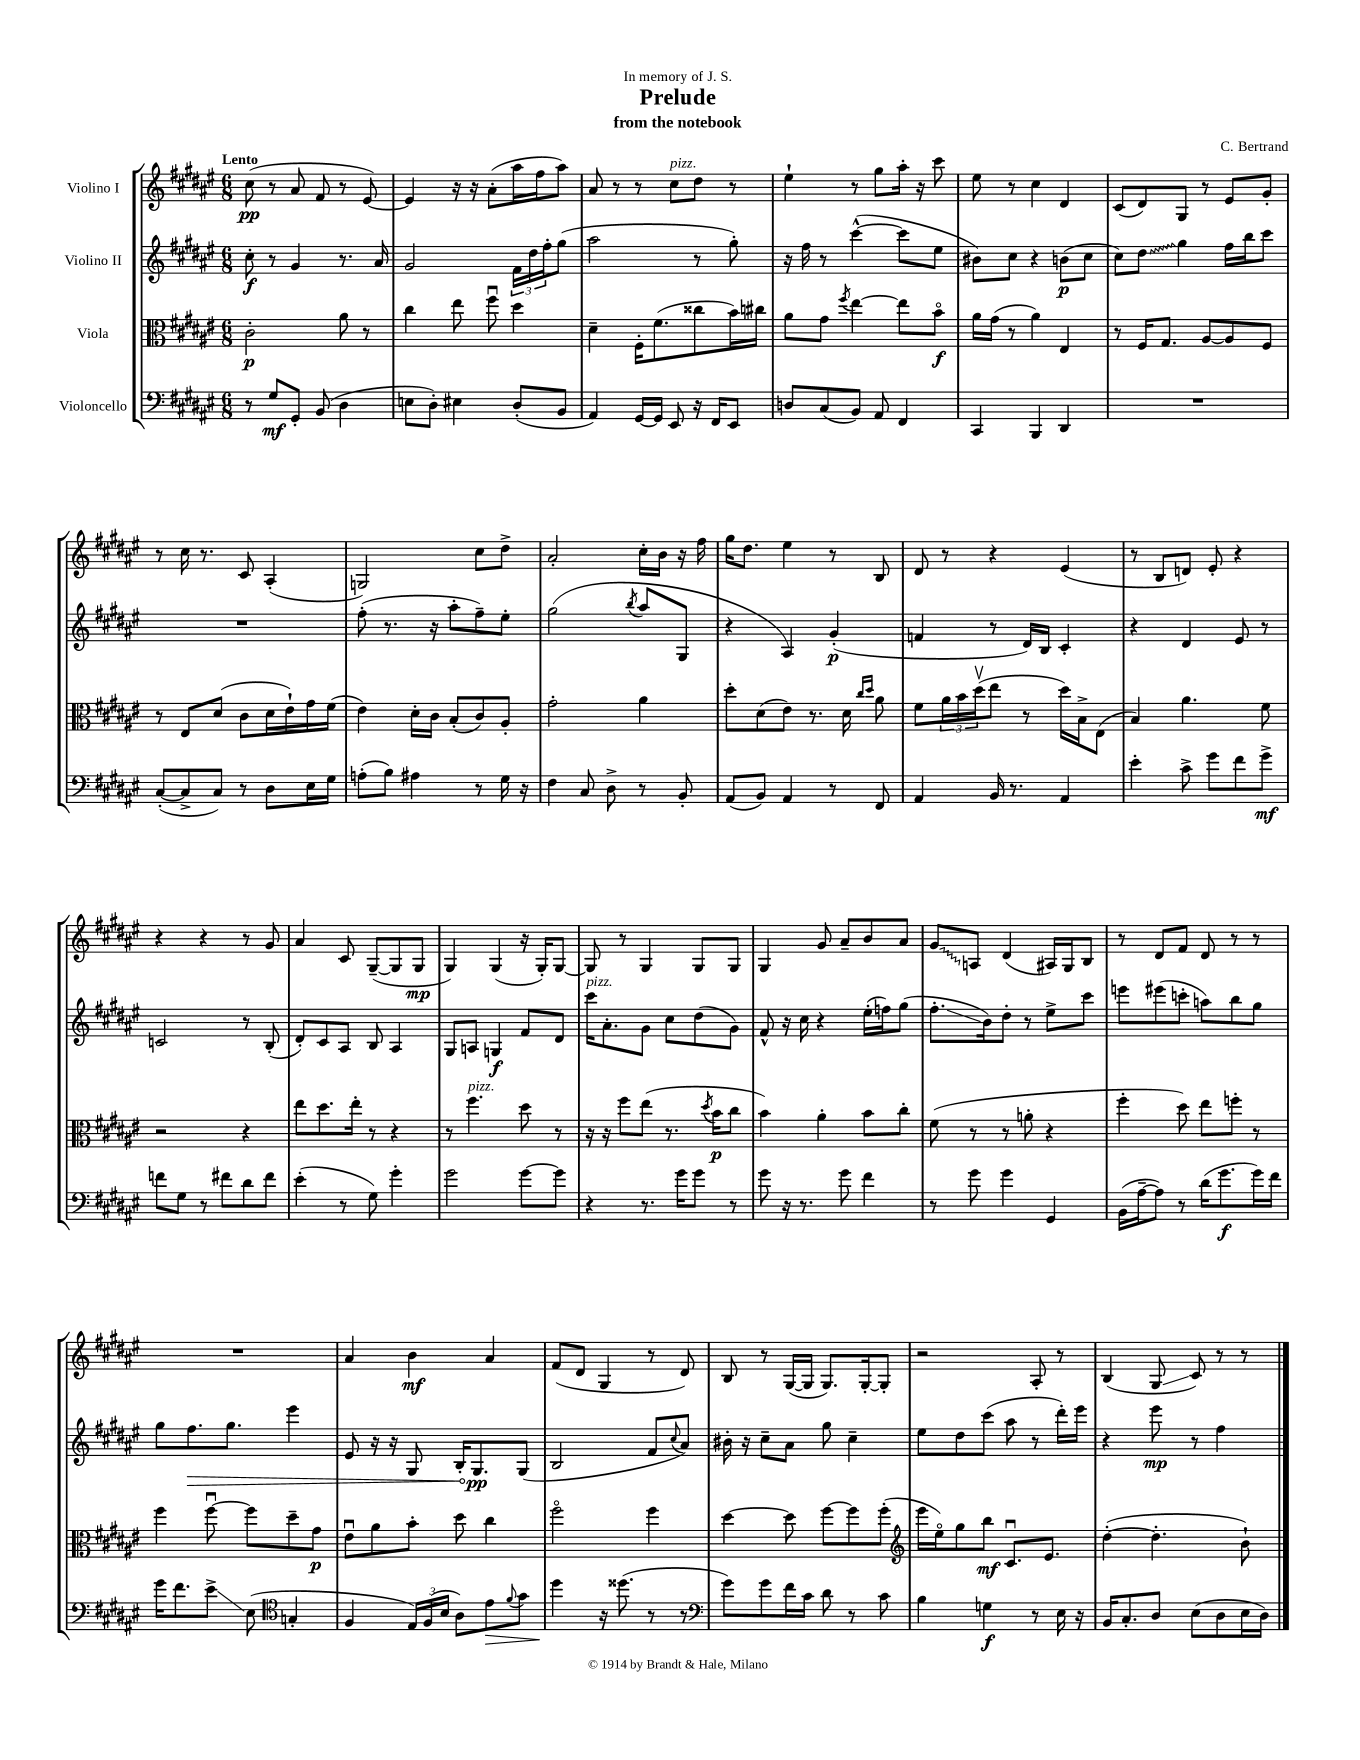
\header { title = "Prelude" composer = "C. Bertrand" subtitle = "from the notebook" dedication = "In memory of J. S." }
<<
\new StaffGroup <<
\new Staff = "s0" \with { instrumentName = "Violino I" } {
    \clef treble \key fis \major \numericTimeSignature \time 6/8 \tempo "Lento"
    cis''8\pp( r8 ais'8 fis'8 r8 eis'8~) |
    eis'4 r16 r16 ais'8-.( ais''16 fis''16 ais''8) |
    ais'8 r8 r8 cis''8^\markup { \italic "pizz." } dis''8 r8 |
    eis''4-! r8 gis''8 ais''16-. r16 cis'''8 |
    eis''8 r8 cis''4 dis'4 |
    cis'8( dis'8) gis8 r8 eis'8 gis'8-. |
    r8 cis''16 r8. cis'8 ais4-.( |
    g2) cis''8 dis''8-> |
    ais'2-. cis''16-. b'16 r16 fis''16 |
    gis''16 dis''8. eis''4 r8 b8 |
    dis'8 r8 r4 eis'4( |
    r8 b8 d'8) eis'8-. r4 |
    r4 r4 r8 gis'8 |
    ais'4 cis'8 gis8~--( gis8 gis8\mp |
    gis4) gis4( r16 gis16-.) gis8~ |
    gis8 r8 gis4 gis8 gis8 |
    gis4 gis'8 ais'8-- b'8 ais'8 |
    \once \override Glissando.style = #'zigzag gis'8\glissando a8 dis'4( ais16) gis16 b8 |
    r8 dis'8 fis'8 dis'8 r8 r8 |
    R2. |
    ais'4 b'4\mf ais'4 |
    fis'8( dis'8 gis4 r8 dis'8) |
    b8 r8 gis16~( gis16 gis8.) gis16~-. gis8-. |
    r2 ais8-. r8 |
    b4( gis8\glissando cis'8) r8 r8 \bar "|." |
}
\new Staff = "s1" \with { instrumentName = "Violino II" } {
    \clef treble \key fis \major \numericTimeSignature \time 6/8
    cis''8-.\f r8 gis'4 r8. ais'16 |
    gis'2 \tuplet 3/2 { fis'16 dis''16 fis''16-. } gis''8( |
    ais''2 r8 gis''8-.) |
    r16 fis''16 r8 cis'''4~-^( cis'''8 eis''8 |
    bis'8) cis''8 r4 b'8\p( cis''8 |
    cis''8) \once \override Glissando.style = #'zigzag dis''8\glissando gis''4 fis''16 b''16 cis'''8 |
    R2. |
    fis''8-.( r8. r16 ais''8-. fis''8--) eis''8-. |
    gis''2( \acciaccatura { b''8 } ais''8 gis8 |
    r4 ais4) gis'4-.\p( |
    f'4 r8 dis'16) b16 cis'4-. |
    r4 dis'4 eis'8 r8 |
    c'2 r8 b8-.( |
    dis'8-.) cis'8 ais8 b8 ais4 |
    gis8 a8 g4\f fis'8 dis'8 |
    cis'''16^\markup { \italic "pizz." } ais'8.-. gis'8 cis''8 dis''8( gis'8) |
    fis'8-^ r16 cis''16 r4 eis''16-.( f''16) gis''8( |
    fis''8.-.\glissando b'16) dis''8-. r8 eis''8-> cis'''8 |
    e'''8 eis'''8( c'''8-. a''8) b''8 gis''8 |
    gis''8 \once \override Hairpin.circled-tip = ##t fis''8.\> gis''8. eis'''4 |
    eis'8 r16 r16 gis8 b16-.\! gis8.\pp gis8( |
    b2 fis'8 \appoggiatura { cis''8 } ais'8) |
    bis'16-. r16 cis''8-- ais'8 gis''8 cis''4-- |
    eis''8 dis''8 cis'''8( ais''8 r8 dis'''16-.) eis'''16 |
    r4 eis'''8\mp r8 fis''4 \bar "|." |
}
\new Staff = "s2" \with { instrumentName = "Viola" } {
    \clef alto \key fis \major \numericTimeSignature \time 6/8
    cis'2-.\p ais'8 r8 |
    cis''4 eis''8 fis''8\downbow dis''4 |
    dis'4-- fis16-. fis'8.( cisis''8 b'16) cis''16 |
    ais'8 gis'8 \acciaccatura { fis''8 } eis''4~ eis''8 b'8\flageolet\f |
    ais'16 gis'16( r8 ais'4) eis4 |
    r8 fis16 gis8. ais8~ ais8 fis8 |
    r8 eis8 dis'8( cis'8 dis'16 eis'16-!) gis'16 fis'16( |
    eis'4) dis'16-. cis'16 b8-.( cis'8) ais8-. |
    gis'2-. ais'4 |
    dis''8-. dis'8( eis'8) r8. dis'16 \grace { cis''16 dis''16 } ais'8 |
    fis'8 \tuplet 3/2 { ais'16 b'16 dis''16\upbow( } eis''8 r8 dis''16) b16-> eis8( |
    b4) ais'4. fis'8 |
    r2 r4 |
    eis''8 dis''8. eis''16-. r8 r4 |
    r8 fis''4.^\markup { \italic "pizz." } dis''8 r8 |
    r16 r16 fis''8 eis''8( r8. \acciaccatura { dis''8 } b'16\p cis''8 |
    b'4) ais'4-. b'8 cis''8-. |
    fis'8( r8 r8 a'8-. r4 |
    fis''4-. dis''8) eis''8 f''8-. r8 |
    fis''4 fis''8~\downbow fis''8 dis''8-- gis'8\p |
    eis'8\downbow ais'8 b'8-. dis''8 cis''4 |
    fis''2\flageolet fis''4 |
    dis''4~ dis''8 fis''8~ fis''8 fis''8-.( |
    \clef treble eis'''16 eis''16\flageolet) gis''8 b''8\mf cis'8.\downbow eis'8. |
    dis''4~-.( dis''4.-. b'8-!) \bar "|." |
}
\new Staff = "s3" \with { instrumentName = "Violoncello" } {
    \clef bass \key fis \major \numericTimeSignature \time 6/8
    r8 gis8\mf gis,8-. b,8( dis4 |
    e8 dis8-.) eis4 dis8-.( b,8 |
    ais,4) gis,16~ gis,16 eis,8 r16 fis,16 eis,8 |
    d8 cis8( b,8) ais,8 fis,4 |
    cis,4 b,,4 dis,4 |
    R2. |
    cis8~-.( cis8-> cis8) r8 dis8 eis16 gis16 |
    a8-.( b8) ais4 r8 gis16 r16 |
    fis4 cis8 dis8-> r8 b,8-. |
    ais,8( b,8) ais,4 r8 fis,8 |
    ais,4 b,16 r8. ais,4 |
    eis'4-. cis'8-> gis'8 fis'8 gis'8->\mf |
    f'8 gis8 r8 fis'8 dis'8 fis'8 |
    eis'4-.( r8 gis8) gis'4-. |
    gis'2 gis'8~ gis'8 |
    r4 r8. gis'16 gis'8 r8 |
    gis'8 r16 r8. gis'8 fis'4 |
    r8 gis'8 gis'4 gis,4 |
    b,16( ais16~-- ais8) r8 dis'16( gis'8.\f gis'16) fis'16 |
    gis'16 fis'8. eis'8->\glissando eis8( \clef tenor g4-. |
    fis4 \tuplet 3/2 { eis16) fis16( b16 } ais8) eis'8\> \appoggiatura { fis'8 } gis'8 |
    dis''4\! r16 disis''8.( r8 r8 |
    \clef bass gis'8) gis'8 fis'16 cis'16 dis'8 r8 cis'8 |
    b4 g4\f r8 eis16 r16 |
    b,16 cis8.-. dis8 eis8( dis8 eis16 dis16) \bar "|." |
}
>>
>>
\layout { \context { \Score \remove "Bar_number_engraver" } }
